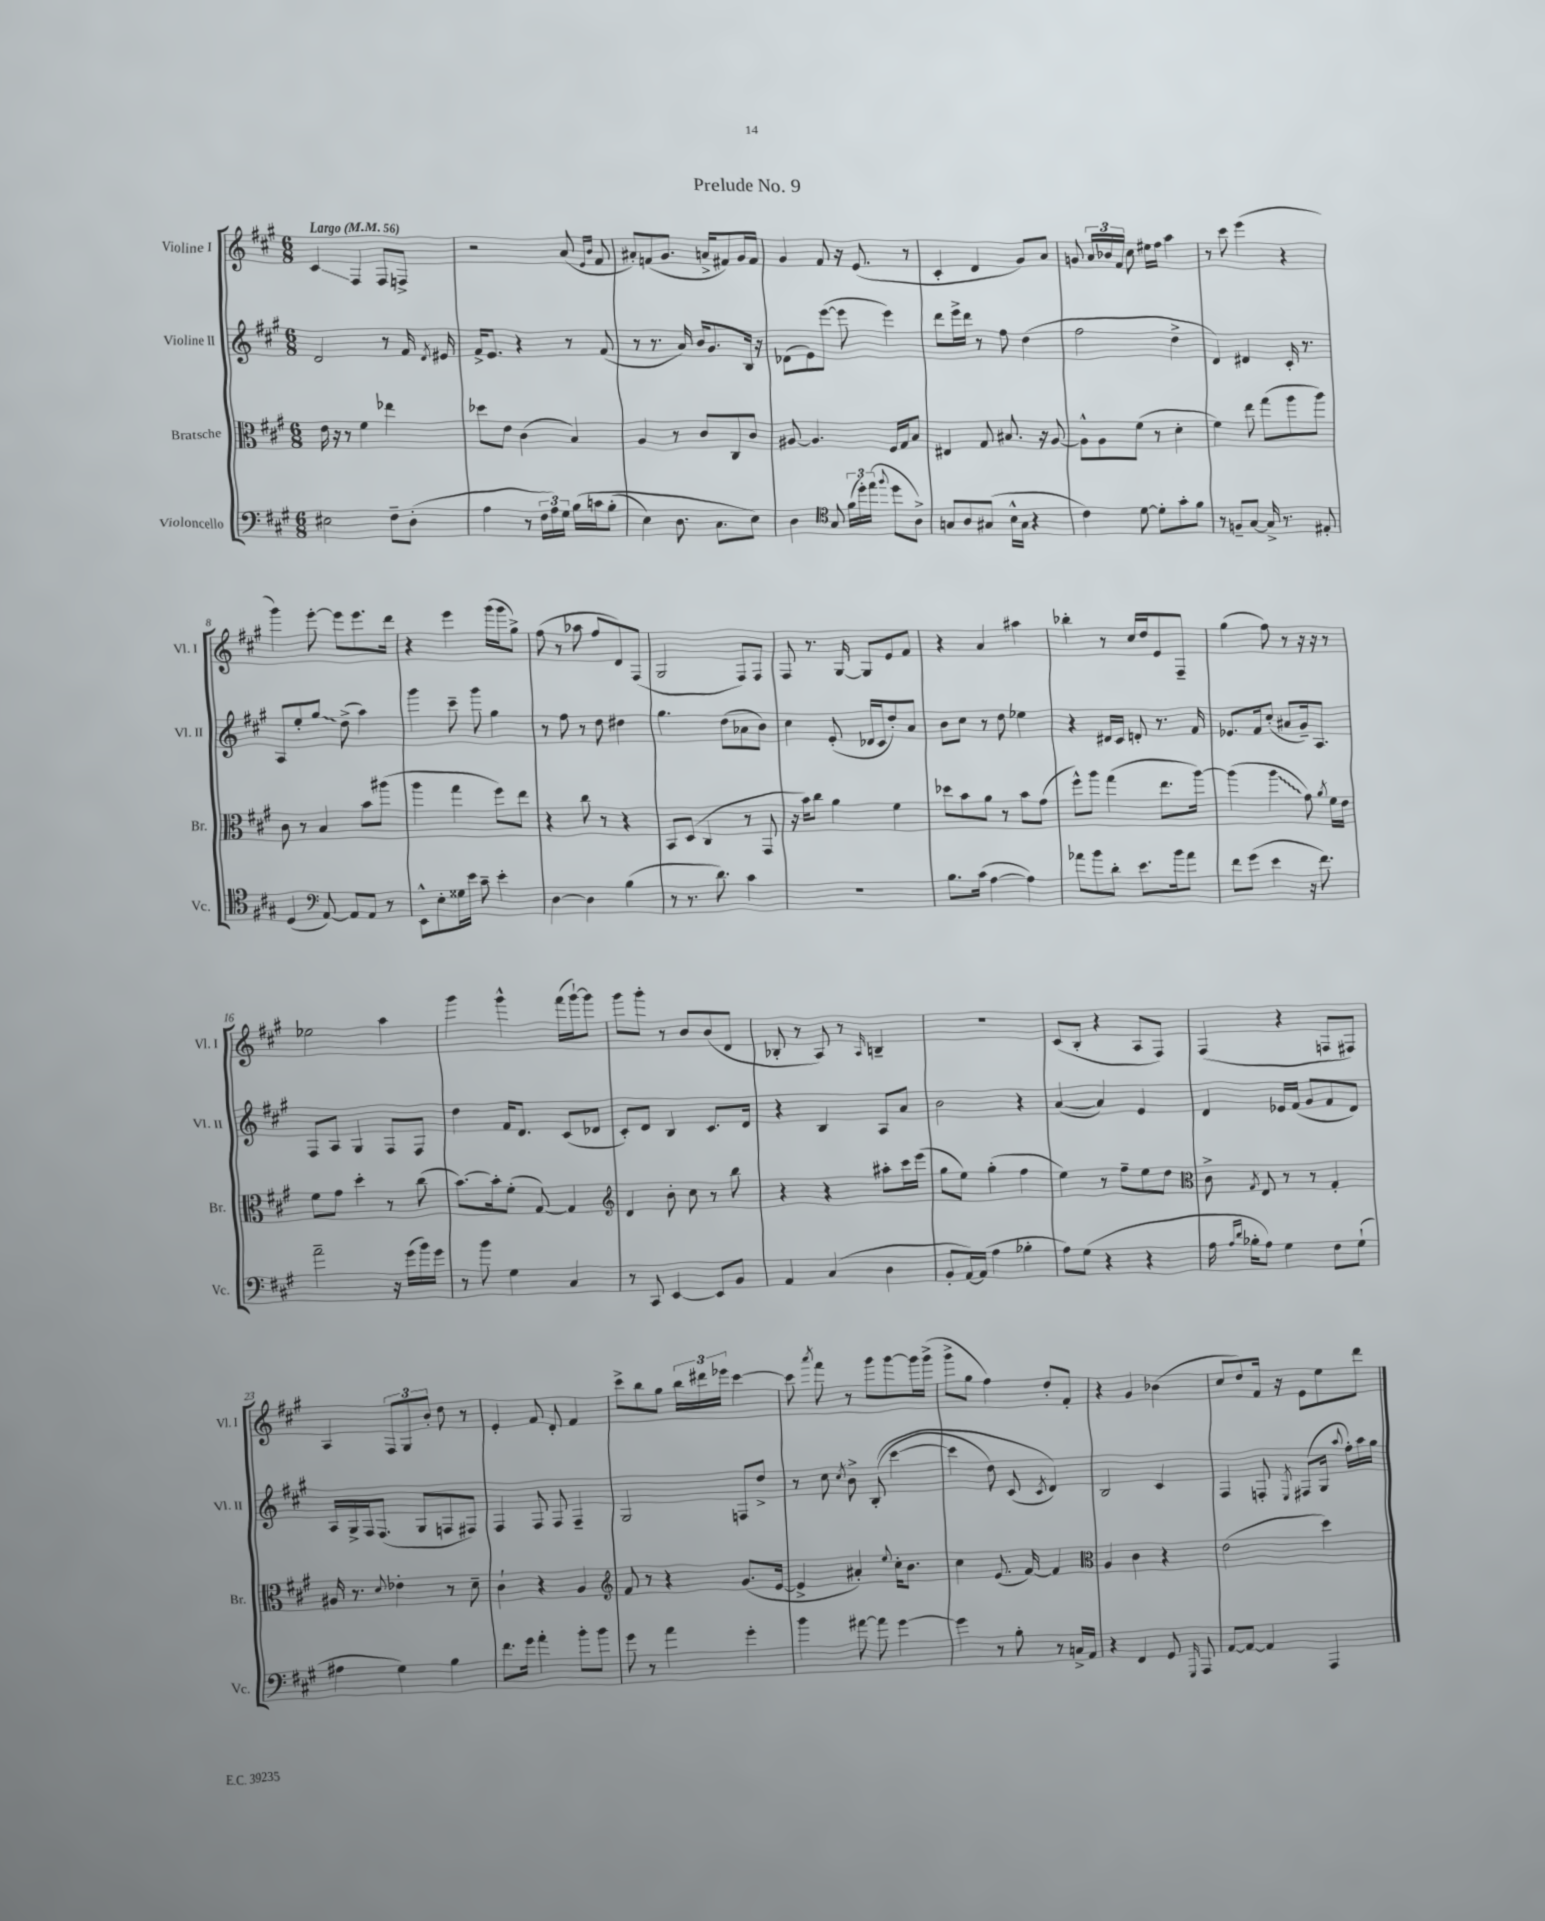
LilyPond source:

\header { title = "Prelude No. 9" }
<<
\new StaffGroup <<
\new Staff = "s0" \with { instrumentName = "Violine I" shortInstrumentName = "Vl. I" } {
    \clef treble \key a \major \numericTimeSignature \time 6/8 \tempo "Largo" 4 = 56
    \autoBeamOff cis'4\glissando fis4 fis8[ f8]-> |
    r2 a'8( \grace { e'16[ b'16] } fis'8 |
    ais'8[-.) f'8( gis'8.] a'16[-> fis'8) gis'16 fis'16] |
    gis'4 fis'8 r16 e'8.( r8 |
    cis'4-. d'4 gis'8[) a'8] |
    g'8 \tuplet 3/2 { a'16[ bes'16 fis'16] } cis''8 eis''16[ fis''16] a''4 |
    r8 cis'''8 e'''4( r4 |
    gis'''4) e'''8~-. e'''8[ e'''8. d'''16] |
    r4 e'''4 gis'''16[( gis'''16 gis''8]->) |
    fis''8( r8 aes''8 fis''8[ d'8) fis8]( |
    gis2 fis8[) fis8] |
    fis8 r8. gis16~ gis8[ e'8 fis'8] |
    r4 a'4 ais''4 |
    bes''4-. r8 cis''16[ d''16 e'8 fis8]-- |
    gis''4( fis''8) r8 r16 r16 r8 |
    ees''2 a''4 |
    gis'''4 gis'''4-^ fis'''16[( gis'''16~-!) gis'''8] |
    gis'''8[ gis'''8]-. r8 b'8[ b'8( d'8] |
    bes8-. r8 a8) r8 \grace { a16 } b4-- |
    R2. |
    cis'8[( b8]-. r4 a8[ fis8]) |
    fis4( r4 f8[ fis8]) |
    a4 \tuplet 3/2 { fis8[ gis8 b'8]-. } d''8 r8 |
    e'4-. fis'8 d'8-. fis'4 |
    cis'''8[-> b''8 gis''8] \tuplet 3/2 { b''16[ dis'''16 ees'''16] } cis'''4~ |
    cis'''8 \acciaccatura { a'''8 } fis'''8 r8 gis'''8[ gis'''8~ gis'''16 gis'''16]->( |
    gis'''8[-> gis''8] fis''4) d''8[-. fis'8]-. |
    r4 gis'4 bes'4( |
    cis''8[ d''8) fis'16] r16 e'8[ e''8 d'''8] \bar "|." |
}
\new Staff = "s1" \with { instrumentName = "Violine II" shortInstrumentName = "Vl. II" } {
    \clef treble \key a \major \numericTimeSignature \time 6/8
    \autoBeamOff d'2 r8 fis'16 \acciaccatura { d'8 } eis'16 |
    fis'16[-> e'8.] r4 r8 fis'8( |
    r8 r8. a'16) b'16[ gis'8. b16] r16 |
    des'8[( e'8) e'''8]~( e'''8 e'''4) |
    d'''8[ e'''16-> d'''16] r8 fis''8 d''4( |
    fis''2 d''4-> |
    d'4) dis'4 cis'16-. r8. |
    a8[ e''8-. \once \override Glissando.style = #'zigzag gis''8]\glissando d''8->( a''4) |
    gis'''4 cis'''8-- gis'''8 gis''4 |
    r8 fis''8 r8 d''8 dis''4 |
    gis''4. d''8[( aes'8 b'8]) |
    cis''4 e'8-.( des'16[ cis'16 d''8-.) a'8] |
    b'8[ cis''8] r8 d''8 ees''4 |
    r4 dis'16[ cis'16] d'8-. r8. fis'16 |
    ees'8.[ fis'16 cis''8]-.( ais'8[ gis'16--) a8.] |
    fis8[ a8] gis4 fis8[ fis8] |
    d''4 fis'16[ d'8.] cis'8[( des'8] |
    cis'8[-.) d'8] b4 cis'8.[ d'16] |
    r4 b4 a8[ a'8] |
    b'2 r4 |
    a'4~( a'4) e'4 |
    d'4 ees'16[ fis'16]( gis'8[ fis'8 d'8]) |
    a16[ gis16-> fis16 fis8.]( gis8[ f8 fis8]) |
    fis4 fis8 fis8 fis4-- |
    gis2 f8[ d''8]-> |
    r8 cis''8 \acciaccatura { cis''8 } b'8-> b8-.(\( cis'''4~ |
    cis'''4 d''8) cis'8( \acciaccatura { cis'8 } d'4)\) |
    b2 cis'4 |
    fis4 f8-. \acciaccatura { e8 } fis8[( gis16] \appoggiatura { a''8 } fis''16[-.) a''16 gis''16] \bar "|." |
}
\new Staff = "s2" \with { instrumentName = "Bratsche" shortInstrumentName = "Br." } {
    \clef alto \key a \major \numericTimeSignature \time 6/8
    \autoBeamOff e'16 r16 r8 fis'4 ees''4 |
    des''8[ e'8] cis'4( b4) |
    a4 r8 cis'8[ cis8 cis'8] |
    ais8~ ais4. fis16[ gis16 b8] |
    eis4 gis8 bis8. r16 a8~ |
    a8[-^ a8 fis'8]( r8 d'4-. |
    fis'4) e''8 gis''8[( a''8 a''8]) |
    cis'8 r8 b4 b'8[ ais''8]( |
    a''4 gis''4 fis''8[) e''8] |
    r4 cis''8 r8 r4 |
    b,8[ d8]( cis4 r8 gis,8 |
    r16 b'16[) cis''8] a'4 fis'4 |
    des''8[ b'8 a'8] r8 b'8[ gis'8]( |
    fis''8[-^) a''8] gis''4( e''8.[ a''16]~) |
    a''4( \once \override Glissando.style = #'zigzag a''4\glissando gis'8) \acciaccatura { a'8 } fis'16[ e'16] |
    fis'8[ gis'8] d''4-. r8 cis''8( |
    b'8.[~) b'16-. fis'8]-.( gis8~) gis4 |
    \clef treble d'4 b'8-. cis''8 r8 b''8 |
    r4 r4 ais''8[-. cis'''16 e'''16]( |
    gis''8[ e''8]) gis''4-.( fis''4 |
    e''4) r8 fis''8[-- e''8 d''8] |
    \clef alto cis'8-> \acciaccatura { gis8 } e8 r8 r8 gis4-. |
    ais16 r8. \appoggiatura { d'8 } ees'4-. r8 d'8-- |
    cis'4-! r4 a4 |
    \clef treble fis'8 r8 r4 gis'8.[( e'16]~ |
    e'4-> ais'4-.) \appoggiatura { e''8 } cis''16[-. b'8.] |
    cis''4 e'8.( fis'16~) fis'4 |
    \clef alto a4 cis'4 r4 |
    e'2( d''4) \bar "|." |
}
\new Staff = "s3" \with { instrumentName = "Violoncello" shortInstrumentName = "Vc." } {
    \clef bass \key a \major \numericTimeSignature \time 6/8
    \autoBeamOff eis2 fis8[-- d8]-.( |
    a4 r8 \tuplet 3/2 { fis16[ a16) gis16] } b16[\( c'16 b8]-.( |
    e4) d8. cis8.[ e8]\) |
    d4 \clef tenor gis8 \tuplet 3/2 { fis'16[( d''16-.) e''16]( } \appoggiatura { fis''8 } d''8[ a8]->) |
    g8[ a8 gis8]( b16[-^ gis16] r4 |
    cis'4) d'8~ d'8[-. gis'8-. fis'8] |
    r8 f8[-- gis8]~ gis16-> r8. eis8-. |
    d4( \clef bass a,8~) a,8[ a,8] r8 |
    e,8[-^ e8-. gisis16 e'16] cis'8-- e'4-. |
    d4~ d4 b4( |
    r8 r8. d'8.) cis'4 |
    R2. |
    b8.[ cis'16]( a4~ a4) |
    aes'8[ b'8 d'8]-. e'8.[ b'16 aes'8] |
    fis'8[ gis'8]( e'4 r16 fis'8.) |
    a'2-- r16 gis'16[( b'16) gis'16] |
    r8 b'8 gis4 cis4 |
    r8 cis,8 e,4~ e,8[ b,8] |
    a,4 cis4( d4 |
    b,8[-. a,16~) a,16]( a4 bes4-. |
    a8[) gis8]( r4 r4 |
    a16 \grace { a16[ d'16] } bes16[-. a8]) gis4 fis8[ gis8]-!( |
    ais4 gis4) b4 |
    fis'8.[ gis'16] a'4-. b'8[-. b'8] |
    gis'8 r8 a'4 gis'4-. |
    b'4 ais'8~ ais'8 gis'4~ |
    gis'4 r8 b8-. r8 c16[-> a,16] |
    r4 fis,4 gis,8 \grace { gis,,16 } a,,8 |
    a,8[~ a,8]~ a,4 a,,4 \bar "|." |
}
>>
>>
